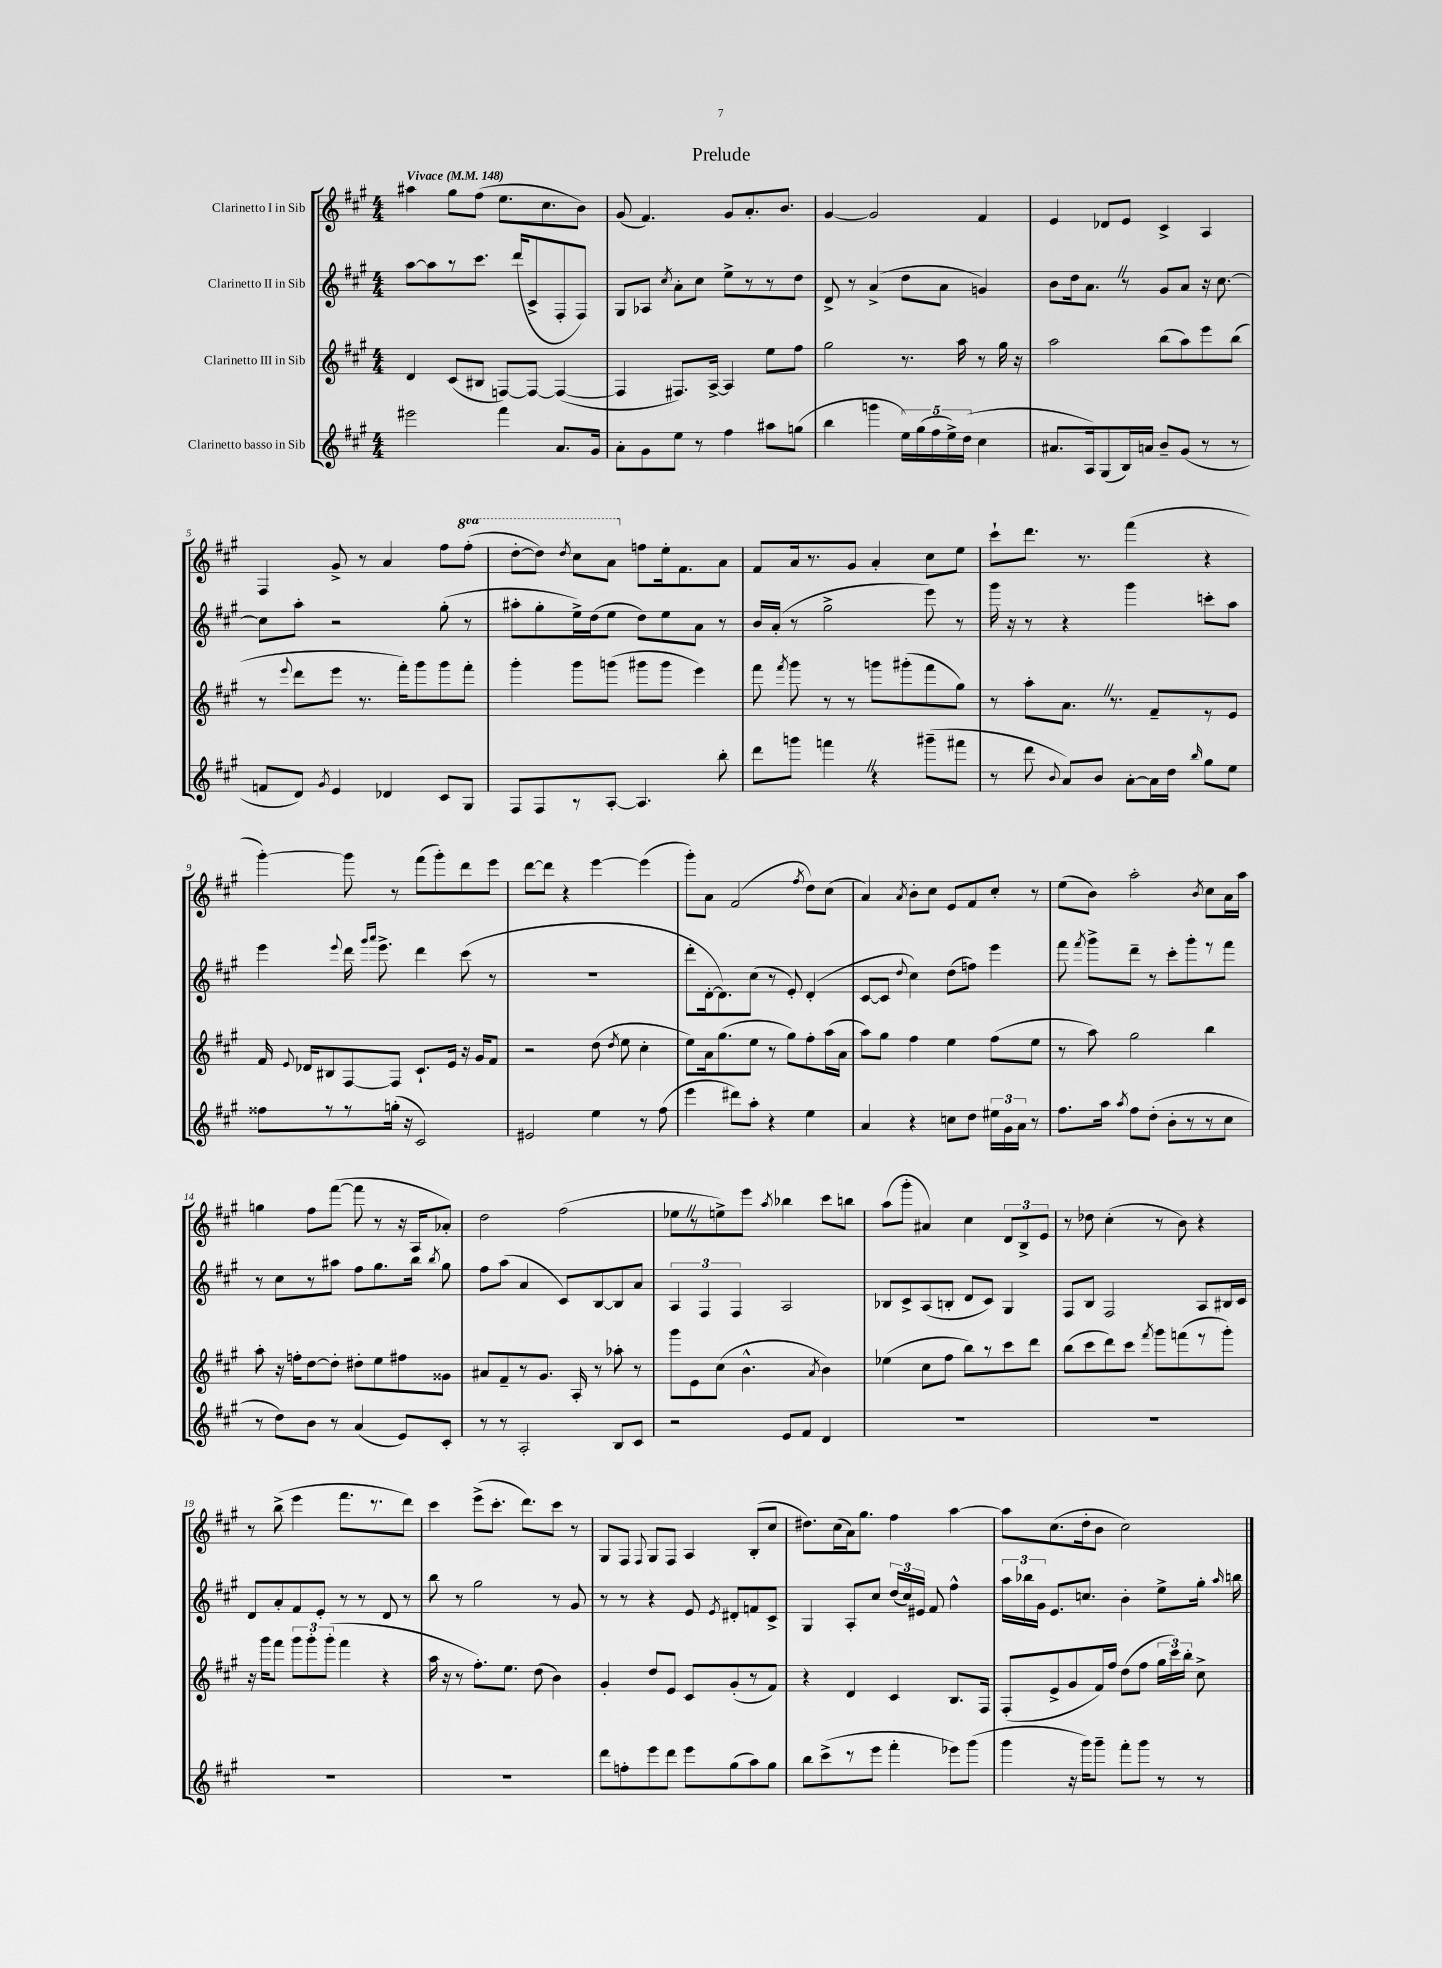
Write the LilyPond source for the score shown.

\header { title = "Prelude" }
<<
\new StaffGroup <<
\new Staff = "s0" \with { instrumentName = "Clarinetto I in Sib" } {
    \clef treble \key a \major \numericTimeSignature \time 4/4 \set Staff.ottavationMarkups = #ottavation-simple-ordinals \tempo "Vivace" 4 = 148
    \autoBeamOff ais''4 gis''8[ fis''8]( e''8.[ cis''8. b'8]) |
    gis'8( fis'4.) gis'8[ a'8.-. b'8.] |
    gis'4~ gis'2 fis'4 |
    e'4 des'8[ e'8] cis'4-> a4 |
    fis4 gis'8-> r8 a'4 fis''8[ \ottava #1 fis'''8]-.( |
    d'''8[~-. d'''8]) \acciaccatura { d'''8 } cis'''8[ a''8] \ottava #0 f''8[ e''16-. fis'8. a'8] |
    fis'8[ a'16 r8. gis'8] a'4-. cis''8[ e''8] |
    cis'''8[-! d'''8.] r8. fis'''4( r4 |
    gis'''4~-.) gis'''8 r8 fis'''8[( gis'''8-.) d'''8 e'''8] |
    d'''8[~ d'''8] r4 e'''4~ e'''4( |
    gis'''8[-.) a'8] fis'2( \acciaccatura { fis''8 } d''8[) cis''8]( |
    a'4) \acciaccatura { a'8 } b'8[-. cis''8] e'8[ fis'8 cis''8]-. r8 |
    e''8[( b'8]) a''2-. \acciaccatura { b'8 } cis''8[ a'16 a''16] |
    g''4 fis''8[ fis'''8]~( fis'''8 r8 r16 a16[ aes'8]-.) |
    d''2 fis''2( |
    ees''8[ \once \override BreathingSign.text = \markup { \musicglyph "scripts.caesura.straight" } \breathe r8 e''8->) e'''8] \acciaccatura { a''8 } bes''4 cis'''8[ b''8] |
    a''8[( gis'''8]-. ais'4) cis''4 \tuplet 3/2 { d'8[ b8-> e'8] } |
    r8 des''8 cis''4-.( r8 b'8) r4 |
    r8 b''8->( e'''4 fis'''8.[ r8. d'''8]) |
    cis'''4 e'''8[->( cis'''8.]-. d'''8.[) cis'''8] r8 |
    gis8[ fis8] \appoggiatura { fis8 } gis8[ fis8] a4 b8[-.( cis''8] |
    dis''8.[) cis''16( a'16) gis''8.] fis''4 a''4~ |
    a''8[ cis''8.( d''16-. b'8] cis''2) \bar "|." |
}
\new Staff = "s1" \with { instrumentName = "Clarinetto II in Sib" } {
    \clef treble \key a \major \numericTimeSignature \time 4/4
    \autoBeamOff a''8[~ a''8 r8 cis'''8.] d'''16[( cis'8-> fis8-. fis8]) |
    gis8[ aes8] \acciaccatura { cis''8 } a'8[-. cis''8] e''8[-> r8 r8 d''8] |
    d'8-> r8 a'4->( d''8[ a'8] g'4) |
    b'8[ d''16 a'8.] \once \override BreathingSign.text = \markup { \musicglyph "scripts.caesura.straight" } \breathe r8 gis'8[ a'8] r16 cis''8.~ |
    cis''8[ a''8]-. r2 gis''8-.( r8 |
    ais''8[-. gis''8-. e''16->) d''16( e''8] d''8[) e''8 a'8] r8 |
    b'16[ a'16]-.( r8 gis''2-> e'''8) r8 |
    gis'''16 r16 r8 r4 gis'''4 c'''8[-. a''8] |
    e'''4 \appoggiatura { e'''8 } d'''16 \grace { gis'''16[ a'''16] } e'''8.-> d'''4 cis'''8( r8 |
    R1 |
    d'''8[-. d'16~-. d'8.) cis''8]( r8 e'8-.) d'4-.( |
    cis'8[~ cis'8] \appoggiatura { d''8 } cis''4) d''8[( f''8]) e'''4 |
    fis'''8 \acciaccatura { fis'''8 } gis'''8[-> d'''8]-- r8 cis'''8[-. gis'''8-. r8 fis'''8] |
    r8 cis''8[ r8 ais''8] fis''8[ gis''8. b''16] \acciaccatura { b''8 } gis''8 |
    fis''8[ a''8]( a'4 cis'8[) b8~ b8 a'8] |
    \tuplet 3/2 { a4 fis4 fis4 } a2 |
    bes8[ cis'8-> a8( b8]-. d'8[ cis'8]) gis4 |
    fis8[ b8] fis2 a8[ bis16 cis'16] |
    d'8[ a'8-. fis'8 e'8]-. r8 r8 d'8 r8 |
    b''8 r8 gis''2 r8 gis'8 |
    r8 r8 r4 e'8 \acciaccatura { e'8 } dis'8[-. f'8 cis'8]-> |
    gis4 a8[-. cis''8] \tuplet 3/2 { d''16[( cis''16) eis'16] } fis'8 fis''4-^ |
    \tuplet 3/2 { a''16[ bes''16 gis'16] } e'8.[ c''8.] b'4-. e''8[-> gis''16]-. \grace { a''16 } b''16 \bar "|." |
}
\new Staff = "s2" \with { instrumentName = "Clarinetto III in Sib" } {
    \clef treble \key a \major \numericTimeSignature \time 4/4
    \autoBeamOff d'4 cis'8[( bis8] f8[~) f8]~ f4~( |
    f4 fis8.[) a16]~-> a4 e''8[ fis''8] |
    gis''2 r8. a''16 r8 gis''16 r16 |
    a''2 b''8[( a''8) e'''8 b''8]( |
    r8 \appoggiatura { e'''8 } d'''8[ e'''8] r8. fis'''16[-.) gis'''8 gis'''8 fis'''8]-. |
    gis'''4-. gis'''8[ g'''8]( gis'''8[ gis'''8] e'''4) |
    fis'''8 \acciaccatura { fis'''8 } gis'''8 r8 r8 g'''8[ gis'''8-.( fis'''8 gis''8]) |
    r8 a''8[-. a'8.] \once \override BreathingSign.text = \markup { \musicglyph "scripts.caesura.straight" } \breathe r8. fis'8[-- r8 e'8] |
    fis'16 \appoggiatura { e'8 } des'16[ bis8 fis8~ fis8] cis'8.[-! e'16] r16 gis'16[ fis'8] |
    r2 d''8( \acciaccatura { d''8 } e''8 cis''4-. |
    e''8[) a'16 gis''8.( e''8] r8 gis''8[) fis''8-. a''16( a'16] |
    a''8[) gis''8] fis''4 e''4 fis''8[( e''8] |
    r8 a''8) gis''2 b''4 |
    a''8-. r16 f''16[-. d''8~ d''8]-. dis''8[-. e''8 fis''8 gisis'8] |
    ais'8[ fis'8-- r8 gis'8.] a16-. r8 aes''8-. r8 |
    gis'''8[ e'8 cis''8]( b'4.-^ \acciaccatura { a'8 } b'4) |
    ees''4( cis''8[ fis''8] b''8[) r8 cis'''8 d'''8] |
    b''8[( cis'''8 d'''8) cis'''8] \acciaccatura { fis'''8 } gis'''8[ f'''8( r8 gis'''8]-.) |
    r16 gis'''16[ fis'''8] \tuplet 3/2 { gis'''8[ gis'''8-. gis'''8]-.( } fis'''4 r4 |
    a''16 r16 r8 fis''8.[-.) e''8.] d''8( b'4) |
    gis'4-. d''8[ e'8] cis'8[ gis'8-.( r8 fis'8]) |
    r4 d'4 cis'4 b8.[ fis16] |
    fis8[-.( e'8-> gis'8 fis'16) fis''16] d''8[( fis''8] \tuplet 3/2 { gis''16[ cis'''16) b''16]-. } cis''8-> \bar "|." |
}
\new Staff = "s3" \with { instrumentName = "Clarinetto basso in Sib" } {
    \clef treble \key a \major \numericTimeSignature \time 4/4
    \autoBeamOff eis'''2 fis'''4 a'8.[ gis'16] |
    a'8[-. gis'8 e''8] r8 fis''4 ais''8[ g''8]( |
    b''4 g'''4 \tuplet 5/4 { e''16[) gis''16( fis''16 e''16->) d''16]( } cis''4 |
    ais'8.[ a16) gis8( b16) a'16] b'8[-- gis'8]( r8 r8 |
    f'8[ d'8]) \acciaccatura { gis'8 } e'4 des'4 cis'8[ gis8] |
    fis8[ fis8 r8 a8]~-. a4. b''8-. |
    d'''8[ g'''8] f'''4 \once \override BreathingSign.text = \markup { \musicglyph "scripts.caesura.straight" } \breathe r4 gis'''8[--( fis'''8] |
    r8 d'''8 \appoggiatura { b'8 } a'8[) b'8] a'8[~-. a'16 d''16] \grace { b''16 } gis''8[ e''8] |
    fisis''8[ r8 r8 g''16]-.( r16 cis'2) |
    eis'2 e''4 r8 fis''8( |
    e'''4 dis'''8[) a''8]-. r4 e''4 |
    a'4 r4 c''8[ d''8] \tuplet 3/2 { eis''16[ gis'16 a'16] } r8 |
    fis''8.[ a''16] \acciaccatura { a''8 } fis''8[ d''8]-.( b'8[-. r8 r8 cis''8] |
    r8 d''8[) b'8] r8 a'4( e'8[) cis'8]-. |
    r8 r8 a2-. b8[ cis'8] |
    r2 e'8[ fis'8] d'4 |
    R1 |
    R1 |
    R1 |
    R1 |
    d'''8[ f''8-. e'''8 d'''8] e'''8[ gis''8( a''8) gis''8] |
    b''8[ cis'''8->( r8 e'''8] fis'''4-. ees'''8[) gis'''8]( |
    gis'''4 r16 gis'''16[) gis'''8]-- fis'''8[-. gis'''8] r8 r8 \bar "|." |
}
>>
>>
